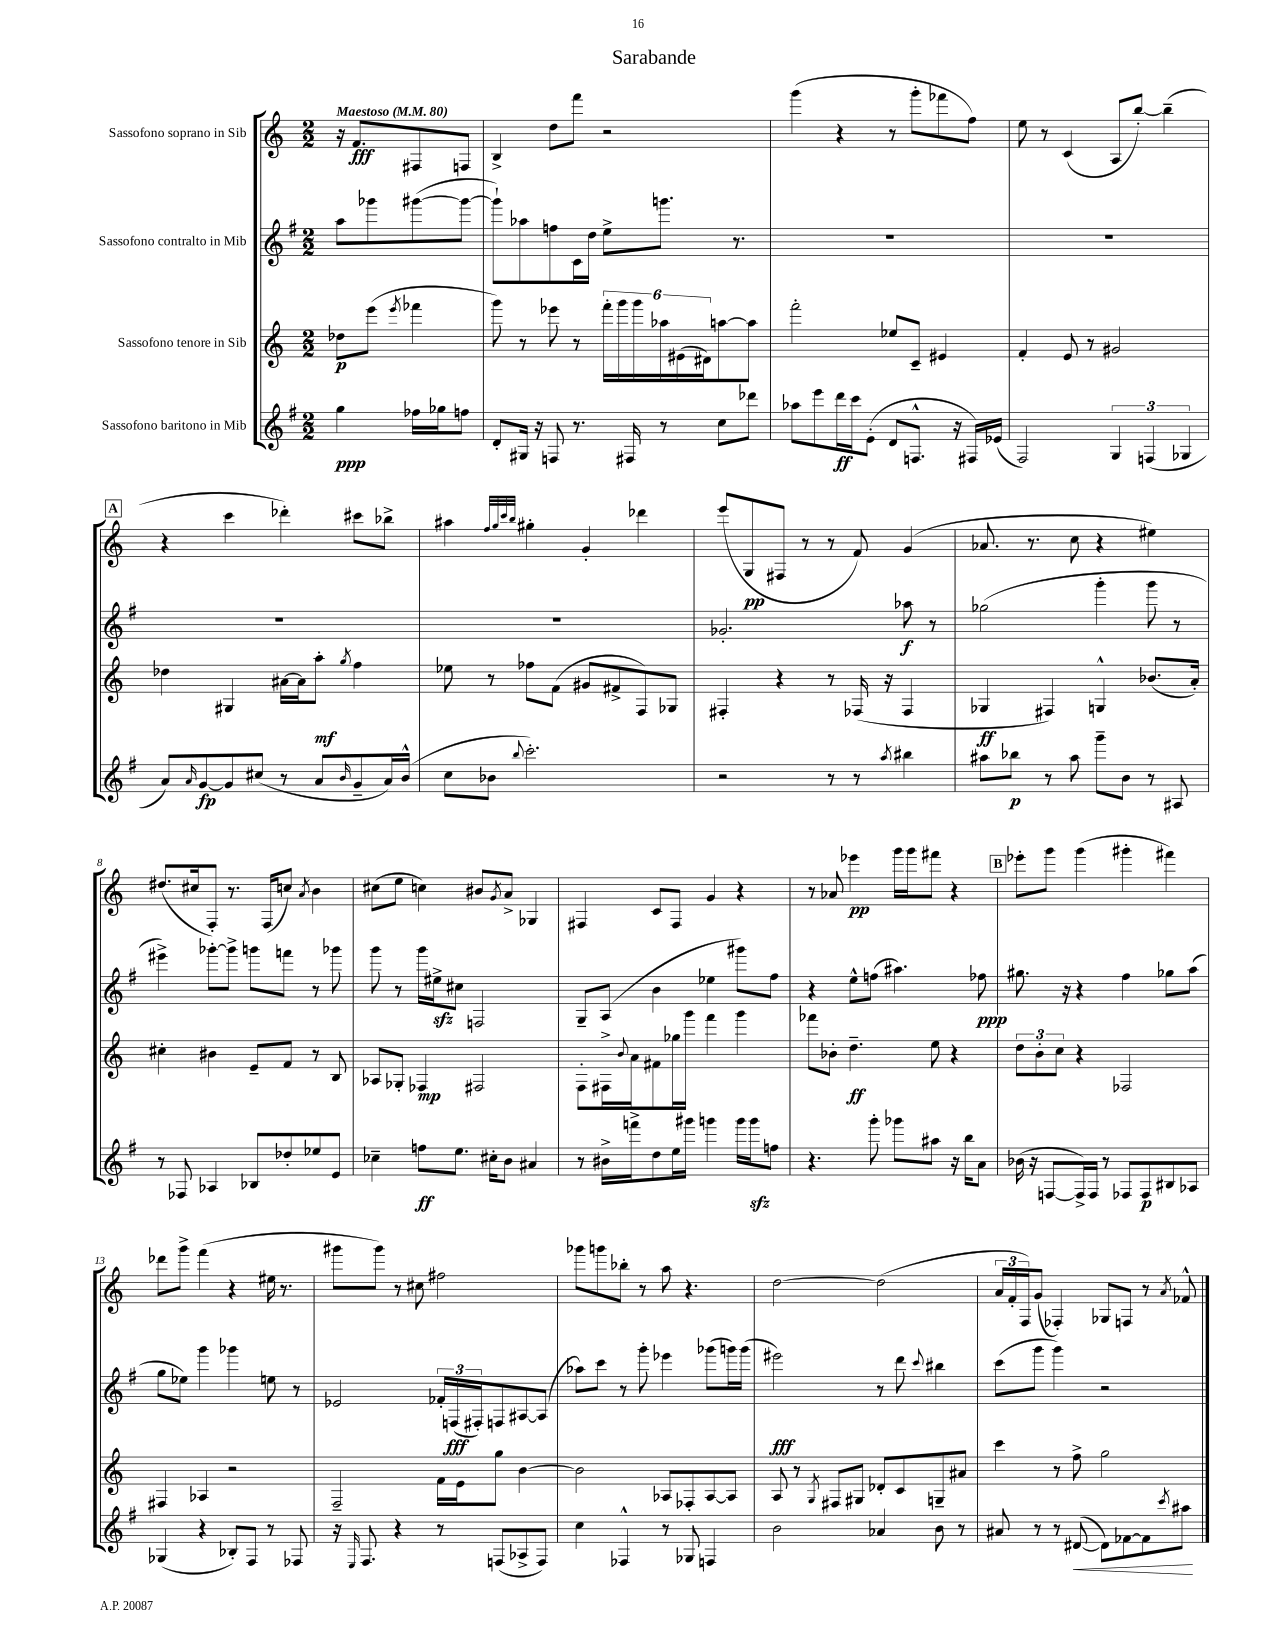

**kern	**dynam	**kern	**dynam	**kern	**dynam	**kern	**dynam
*part4	*part4	*part3	*part3	*part2	*part2	*part1	*part1
*staff4	*staff4	*staff3	*staff3	*staff2	*staff2	*staff1	*staff1
*I"Sassofono baritono in Mib	*	*I"Sassofono tenore in Sib	*	*I"Sassofono contralto in Mib	*	*I"Sassofono soprano in Sib	*
*clefG2	*	*clefG2	*	*clefG2	*	*clefG2	*
*k[f#]	*	*k[]	*	*k[f#]	*	*k[]	*
*M2/2	*	*M2/2	*	*M2/2	*	*M2/2	*
*MM80	*	*MM80	*	*MM80	*	*MM80	*
=	=	=	=	=	=	=	=
!	!	!	!	!	!	!LO:TX:a:B:t=Maestoso	!
4gg\	ppp	8dd-X\L	p	8aa\L	.	16r	.
.	.	.	.	.	.	8.f/L	fff
.	.	(8eee\J	.	8ggg-X\	.	.	.
.	.	8qeee/	.	.	.	.	.
16ff-X\LL	.	4fff-X\	.	([8ggg#X\	.	8F#X/	.
16gg-X\J	.	.	.	.	.	.	.
8ffn\J	.	.	.	8ggg#\J_	.	8Fn/J	.
=1	=1	=1	=1	=1	=1	=1	=1
8d'/L	.	8ggg\)	.	8ggg#`\L])	.	4B^/	.
16G#X/Jk	.	8r	.	8aa-X\	.	.	.
16r	.	.	.	.	.	.	.
8Fn/	.	8eee-X\	.	8ffn\	.	8dd\L	.
8.r	.	8r	.	16c\L	.	8fff\J	.
.	.	.	.	16dd\JJ	.	.	.
.	.	24fff'\LL	.	8ee^\L	.	2r	.
.	.	24ggg\	.	.	.	.	.
16F#X/	.	.	.	.	.	.	.
.	.	24ggg\	.	.	.	.	.
8r	.	24aa-X\	.	8.gggn\J	.	.	.
.	.	(24e#X\	.	.	.	.	.
.	.	24d#X\J)	.	.	.	.	.
8cc\L	.	[8aan\	.	.	.	.	.
.	.	.	.	8.r	.	.	.
8ddd-X\J	.	8aa\J]	.	.	.	.	.
=2	=2	=2	=2	=2	=2	=2	=2
8aa-X\L	.	2fff'\	.	1r	.	(4ggg\	.
8eee\	.	.	.	.	.	.	.
16ddd\L	ff	.	.	.	.	4r	.
16ccc\J	.	.	.	.	.	.	.
(8e'\J	.	.	.	.	.	.	.
8d/L	.	8ee-X/L	.	.	.	8r	.
8.Fn^^/J	.	8c~/J	.	.	.	8ggg'\L	.
.	.	4e#X/	.	.	.	8fff-X\	.
16r	.	.	.	.	.	.	.
16F#X/LL)	.	.	.	.	.	8ff\J)	.
(16e-X/JJ	.	.	.	.	.	.	.
=3	=3	=3	=3	=3	=3	=3	=3
2F#/)	.	4f'/	.	1r	.	8ee\	.
.	.	.	.	.	.	8r	.
.	.	8e/	.	.	.	(4c/	.
.	.	8r	.	.	.	.	.
6G/	.	2g#X/	.	.	.	8A/L	.
.	.	.	.	.	.	[8bb'/J)	.
(6Fn/	.	.	.	.	.	.	.
.	.	.	.	.	.	(4bb~\]	.
6G-X/	.	.	.	.	.	.	.
!!LO:LB:g=z
!!LO:REH:place=s1:t=A
=4	=4	=4	=4	=4	=4	=4	=4
8a/L)	.	4dd-X\	.	1r	.	4r	.
16qqa/	.	.	.	.	.	.	.
[8g/	fp	.	.	.	.	.	.
8g/]	.	4G#X/	.	.	.	4ccc\	.
(8cc#X/J	.	.	.	.	.	.	.
8r	.	[16a#X\LL	.	.	.	4ddd-X'\)	.
.	.	16a#\J]	.	.	.	.	.
8a/L	.	8aa'\J	mf	.	.	.	.
16qqb/	.	8qgg/	.	.	.	.	.
8g~/	.	4ff\	.	.	.	8ccc#X\L	.
16a/L)	.	.	.	.	.	8bb-X^\J	.
(16b^^/JJ	.	.	.	.	.	.	.
=5	=5	=5	=5	=5	=5	=5	=5
8cc\L	.	8ee-X\	.	1r	.	4aa#X\	.
8b-X\J	.	8r	.	.	.	.	.
.	.	.	.	.	.	32qqff/LLL	.
.	.	.	.	.	.	32qqgg/	.
.	.	.	.	.	.	32qqccc/	.
8qqbb/	.	.	.	.	.	32qqbb/JJJ	.
2.ccc'\)	.	8ff-X\L	.	.	.	4gg#X'\	.
.	.	(8f\J	.	.	.	.	.
.	.	8g#X/L	.	.	.	4g'/	.
.	.	8f#X^/	.	.	.	.	.
.	.	8F/)	.	.	.	4ddd-X\	.
.	.	8G-X/J	.	.	.	.	.
=6	=6	=6	=6	=6	=6	=6	=6
2r	.	4F#X'/	.	2.g-X'/	.	(8eee/L	.
.	.	.	.	.	.	8G/	pp
.	.	4r	.	.	.	8F#X/J	.
.	.	.	.	.	.	8r	.
8r	.	8r	.	.	.	8r	.
8r	.	(16F-X/	.	.	.	8f/)	.
.	.	16r	.	.	.	.	.
8qaa/	.	.	.	.	.	.	.
4bb#X\	.	4F-/	.	8aa-X\	f	(4g/	.
.	.	.	.	8r	.	.	.
=7	=7	=7	=7	=7	=7	=7	=7
8aa#X\L	.	4G-X/	ff	(2gg-X\	.	8.a-X/	.
8bb-X\J	p	.	.	.	.	.	.
.	.	.	.	.	.	8.r	.
8r	.	4F#X/)	.	.	.	.	.
8aa#\	.	.	.	.	.	8cc\	.
8ggg~\L	.	4Gn^^/	.	4ggg'\	.	4r	.
8b\J	.	.	.	.	.	.	.
8r	.	(8.b-X/L	.	8ggg\	.	4ee#X\)	.
8A#X/	.	.	.	8r	.	.	.
.	.	16a'/Jk)	.	.	.	.	.
!!LO:LB:g=z
=8	=8	=8	=8	=8	=8	=8	=8
8r	.	4cc#X'\	.	4eee#X^\)	.	(8.dd#X/L	.
8F-X/	.	.	.	.	.	.	.
.	.	.	.	.	.	16cc#X/k	.
4A-X/	.	4b#X\	.	[8ggg-X'\L	.	8F'/J)	.
.	.	.	.	8ggg-^\J]	.	8.r	.
8B-X/L	.	8e~/L	.	8gggn\L	.	.	.
.	.	.	.	.	.	(16F/KL	.
8dd-X'/	.	8f/J	.	8fffn\J	.	8ccn/J)	.
.	.	.	.	.	.	8qa/	.
8ee-X/	.	8r	.	8r	.	4b\	.
8e/J	.	8B/	.	8ggg-X\	.	.	.
=9	=9	=9	=9	=9	=9	=9	=9
4cc-X~\	.	8A-X/L	.	8ggg\	.	(8cc#X\L	.
.	.	8G-X'/J	.	8r	.	8ee\J	.
8ffn\L	ff	4F-X/	mp	16ggg\LL	.	4ccn\)	.
.	.	.	.	16ee#Xzz^\J	.	.	.
8.ee\J	.	.	.	8cc#X\J	.	.	.
.	.	2F#X/	.	2Fn/	.	8b#X/L	.
16cc#X'\KL	.	.	.	.	.	.	.
.	.	.	.	.	.	8qg/	.
8b\J	.	.	.	.	.	8a^/J	.
4a#X/	.	.	.	.	.	4G-X/	.
=10	=10	=10	=10	=10	=10	=10	=10
8r	.	8F'\L	.	8G~/L	.	4F#X/	.
16b#X^\LL	.	16F#X^\L	.	(8A/J	.	.	.
.	.	8qqb/	.	.	.	.	.
16fffn^\J	.	16a\J	.	.	.	.	.
8dd\	.	8f#X\	.	4b\	.	8c/L	.
16ee\L	.	16gg-X\L	.	.	.	8F#/J	.
16ggg#X\JJ	.	16ggg\JJ	.	.	.	.	.
4gggn\	.	4fff\	.	4ee-X\	.	4g/	.
16ggg\LL	.	4ggg\	.	8ggg#X\L)	.	4r	.
16gggzz\J	.	.	.	.	.	.	.
8ffn\J	.	.	.	8ff#\J	.	.	.
=11	=11	=11	=11	=11	=11	=11	=11
4.r	.	8fff-X\L	.	4r	.	8r	.
.	.	8b-X'\J	.	.	.	8a-X/	.
.	.	4.dd~\	ff	8ee^^\L	.	4eee-X\	pp
8ggg'\	.	.	.	(8ffn\J	.	.	.
8ggg-X\L	.	.	.	4.aa#X\)	.	16ggg\LL	.
.	.	.	.	.	.	16ggg\J	.
8aa#X\J	.	8ee\	.	.	.	8fff#X\J	.
16r	.	4r	.	.	.	4r	.
16bb\KL	.	.	.	.	.	.	.
8a\J	.	.	.	8ff-X\	ppp	.	.
!!LO:REH:place=s1:t=B
=12	=12	=12	=12	=12	=12	=12	=12
(16b-X\	.	12dd\L	.	8.gg#X\	.	8eee-X'\L	.
16r	.	.	.	.	.	.	.
.	.	12b'\	.	.	.	.	.
[8Fn/L	.	.	.	.	.	8ggg\J	.
.	.	12cc\J	.	.	.	.	.
.	.	.	.	16r	.	.	.
16F^/L])	.	4r	.	4r	.	(4ggg\	.
16F/JJ	.	.	.	.	.	.	.
8r	.	.	.	.	.	.	.
8F-X/L	.	2F-X/	.	4ff#\	.	4ggg#X'\	.
8F-/	p	.	.	.	.	.	.
8B#X/	.	.	.	8gg-X\L	.	4fff#X\)	.
8A-X/J	.	.	.	(8aa\J	.	.	.
!!LO:LB:g=z
=13	=13	=13	=13	=13	=13	=13	=13
(4G-X/	.	4F#X/	.	8gg\L	.	8ddd-X\L	.
.	.	.	.	8ee-X\J)	.	8ggg^\J	.
4r	.	4A-X/	.	4ggg\	.	(4fff\	.
8B-X'/L)	.	2r	.	4ggg-X\	.	4r	.
8F#/J	.	.	.	.	.	.	.
8r	.	.	.	8een\	.	16ee#X\	.
.	.	.	.	.	.	8.r	.
8F-X/	.	.	.	8r	.	.	.
=14	=14	=14	=14	=14	=14	=14	=14
16r	.	2F~/	.	2e-X/	.	8ggg#X\L	.
16qqE/	.	.	.	.	.	.	.
8.F#/	.	.	.	.	.	.	.
.	.	.	.	.	.	8ggg#\J)	.
4r	.	.	.	.	.	8r	.
.	.	.	.	.	.	8cc#X\	.
8r	.	16f\LL	.	24f-X'/LL	.	2ff#X\	.
.	.	.	.	(24Fn/	fff	.	.
.	.	16e\J	.	.	.	.	.
.	.	.	.	24F#X'/J)	.	.	.
(8Fn/L	.	8gg\J	.	8Fn/	.	.	.
8A-X^/	.	[4b\	.	[8A#X/	.	.	.
8F/J)	.	.	.	(8A#/J]	.	.	.
=15	=15	=15	=15	=15	=15	=15	=15
4cc\	.	2b\]	.	8aa-X\L)	.	8ggg-X\L	.
.	.	.	.	8ccc\J	.	8gggn\	.
4F-X^^/	.	.	.	8r	.	8bb-X'\J	.
.	.	.	.	8ggg'\	.	8r	.
8r	.	8A-X/L	.	4eee-X\	.	8aa\	.
8G-X/	.	8F-X'/	.	.	.	4.r	.
4Fn/	.	[8A-/	.	(8ggg-X\L	.	.	.
.	.	8A-/J]	.	16gggn\L)	.	.	.
.	.	.	.	(16ggg\JJ	.	.	.
=16	=16	=16	=16	=16	=16	=16	=16
2b\	.	8A/	.	2eee#X\)	fff	[2dd\	.
.	.	8r	.	.	.	.	.
.	.	8qG/	.	.	.	.	.
.	.	8F#X/L	.	.	.	.	.
.	.	8G#X/J	.	.	.	.	.
4a-X/	.	8d-X'/L	.	8r	.	(2dd\]	.
.	.	8c/	.	8ddd\	.	.	.
.	.	.	.	8qqccc/	.	.	.
8b\	.	8Gn~/	.	4bb#X\	.	.	.
8r	.	8a#X/J	.	.	.	.	.
=17	=17	=17	=17	=17	=17	=17	=17
8a#X/	.	4ccc\	.	(8ccc\L	.	24a/LL	.
.	.	.	.	.	.	24f'/	.
.	.	.	.	.	.	24F/J)	.
8r	.	.	.	8ggg\J	.	(8g/J	.
8r	.	8r	.	4ggg\)	.	4F-X'/)	.
!	!LO:HP:b	!	!	!	!	!	!
([8d#X/	<	8ff^\	.	.	.	.	.
8d#\L])	.	2gg\	.	2r	.	8G-X/L	.
[8f-X\	.	.	.	.	.	8Fn/J	.
8f-\]	.	.	.	.	.	8r	.
8qccc/	.	.	.	.	.	8qa/	.
8aa#X\J	.	.	.	.	.	8f-X^^/	.
.	[	.	.	.	.	.	.
==	==	==	==	==	==	==	==
*-	*-	*-	*-	*-	*-	*-	*-
